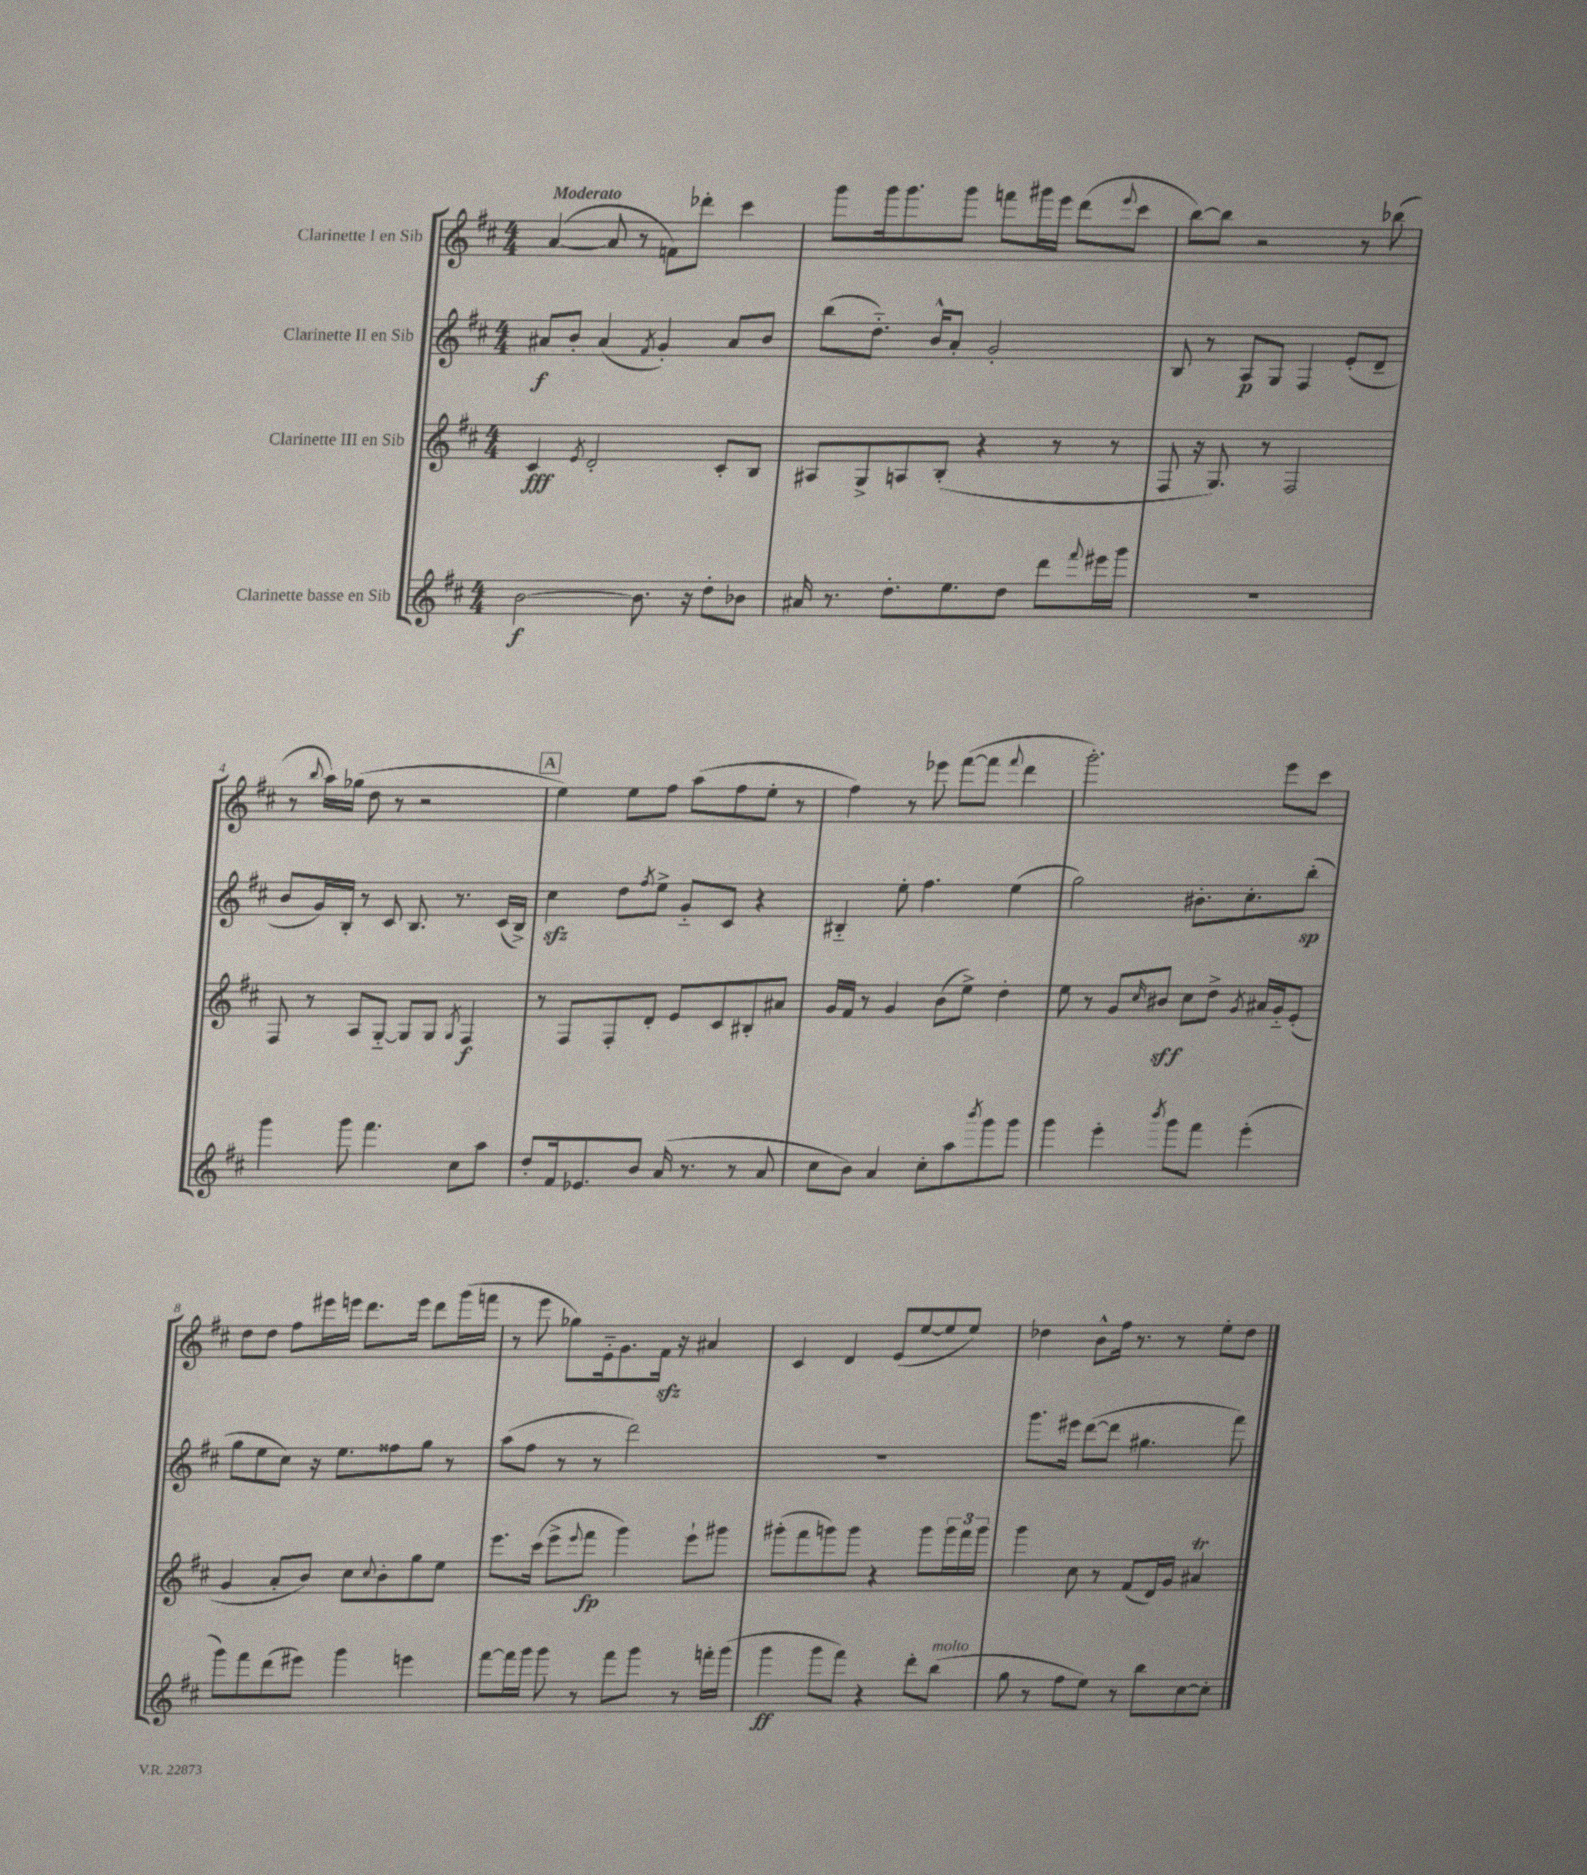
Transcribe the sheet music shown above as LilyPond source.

<<
\new StaffGroup <<
\new Staff = "s0" \with { instrumentName = "Clarinette I en Sib" } {
    \clef treble \key d \major \numericTimeSignature \time 4/4 \tempo "Moderato"
    a'4~( a'8 r8 f'8) des'''8-. cis'''4 |
    g'''8 g'''16 g'''8. g'''8 f'''8 gis'''16 e'''16 d'''8( \appoggiatura { e'''8 } cis'''8 |
    b''8~) b''8 r2 r8 bes''8( |
    r8 \appoggiatura { b''8 } a''16) ges''16( d''8 r8 r2 |
    \mark \markup { \box "A" } e''4) e''8 fis''8 a''8( fis''8 e''8-. r8 |
    fis''4) r8 ees'''8 fis'''8~( fis'''8 \appoggiatura { fis'''8 } d'''4 |
    g'''2.-.) e'''8 cis'''8 |
    d''8 d''8 fis''8 eis'''16 e'''16 d'''8. e'''16 d'''8 g'''16( f'''16 |
    r8 e'''8 ges''8) e'16-_ g'8. fis'16\sfz r16 ais'4 |
    cis'4 d'4 e'8( e''8~ e''8 e''8) |
    des''4 b'8-^ fis''16 r8. r8 e''8-. des''8 \bar "|." |
}
\new Staff = "s1" \with { instrumentName = "Clarinette II en Sib" } {
    \clef treble \key d \major \numericTimeSignature \time 4/4
    ais'8\f b'8-. ais'4( \acciaccatura { fis'8 } g'4-.) ais'8 b'8 |
    b''8( d''8.-_) b'16-^ a'8-. g'2-. |
    b8 r8 a8\p g8 fis4 e'8-.( d'8-- |
    b'8 g'16) b16-. r8 cis'8 b8. r8. cis'16( b16->) |
    \mark \markup { \box "A" } cis''4\sfz d''8 \acciaccatura { fis''8 } e''8-> g'8-_ cis'8 r4 |
    bis4-_ e''8-. fis''4. e''4( |
    g''2) bis'8.-. cis''8.-. b''8-.\sp( |
    g''8 e''8 cis''8) r16 e''8. fisis''8 g''8 r8 |
    a''8( fis''8 r8 r8 d'''2) |
    R1 |
    g'''8. eis'''16 d'''8~( d'''8 gis''4. fis'''8) \bar "|." |
}
\new Staff = "s2" \with { instrumentName = "Clarinette III en Sib" } {
    \clef treble \key d \major \numericTimeSignature \time 4/4
    cis'4\fff \acciaccatura { e'8 } d'2-. cis'8-. b8 |
    ais8 g8-> a8 b8-.( r4 r8 r8 |
    fis8 r16 g8.) r8 fis2 |
    fis8 r8 a8 g8~-_ g8 g8 \acciaccatura { g8 } fis4\f |
    \mark \markup { \box "A" } r8 fis8 fis8-. d'8-. e'8 cis'8 bis8-. ais'8 |
    g'16 fis'16 r8 g'4 b'8( e''8->) d''4-. |
    e''8 r8 g'8 \grace { cis''16 } bis'8\sff cis''8 d''8-> \acciaccatura { g'8 } ais'16 g'16-_ e'8-.( |
    g'4 a'8-. b'8) cis''8 \appoggiatura { cis''8 } b'8-. g''8 e''8 |
    e'''8. cis'''16( e'''8-> \appoggiatura { e'''8 } fis'''8\fp g'''4) e'''8-! gis'''8 |
    gis'''8-.( fis'''8 g'''8) g'''8 r4 g'''8 \tuplet 3/2 { g'''16 fis'''16 g'''16 } |
    g'''4 cis''8 r8 fis'8( d'16) g'16 ais'4\trill \bar "|." |
}
\new Staff = "s3" \with { instrumentName = "Clarinette basse en Sib" } {
    \clef treble \key d \major \numericTimeSignature \time 4/4
    b'2~\f b'8. r16 d''8-. bes'8 |
    ais'16 r8. d''8.-. e''8. d''8 d'''8 \appoggiatura { fis'''8 } eis'''16 g'''16 |
    R1 |
    g'''4 g'''8 fis'''4. cis''8 a''8 |
    \mark \markup { \box "A" } d''8-. fis'16 ees'8. b'8 a'16( r8. r8 a'8 |
    cis''8 b'8) a'4 cis''8-. a''8 \acciaccatura { b'''8 } g'''8 g'''8 |
    g'''4 e'''4-. \acciaccatura { b'''8 } g'''8 fis'''8 e'''4-.( |
    g'''8) fis'''8 d'''8( eis'''8) g'''4 e'''4 |
    fis'''8~ fis'''16 g'''16 g'''8 r8 fis'''8 g'''8 r8 f'''16-. g'''16( |
    g'''4\ff g'''8 fis'''8) r4 d'''8-. b''8^\markup { \italic "molto" }( |
    g''8 r8 fis''8 e''8) r8 b''8 cis''8~ cis''8-. \bar "|." |
}
>>
>>
